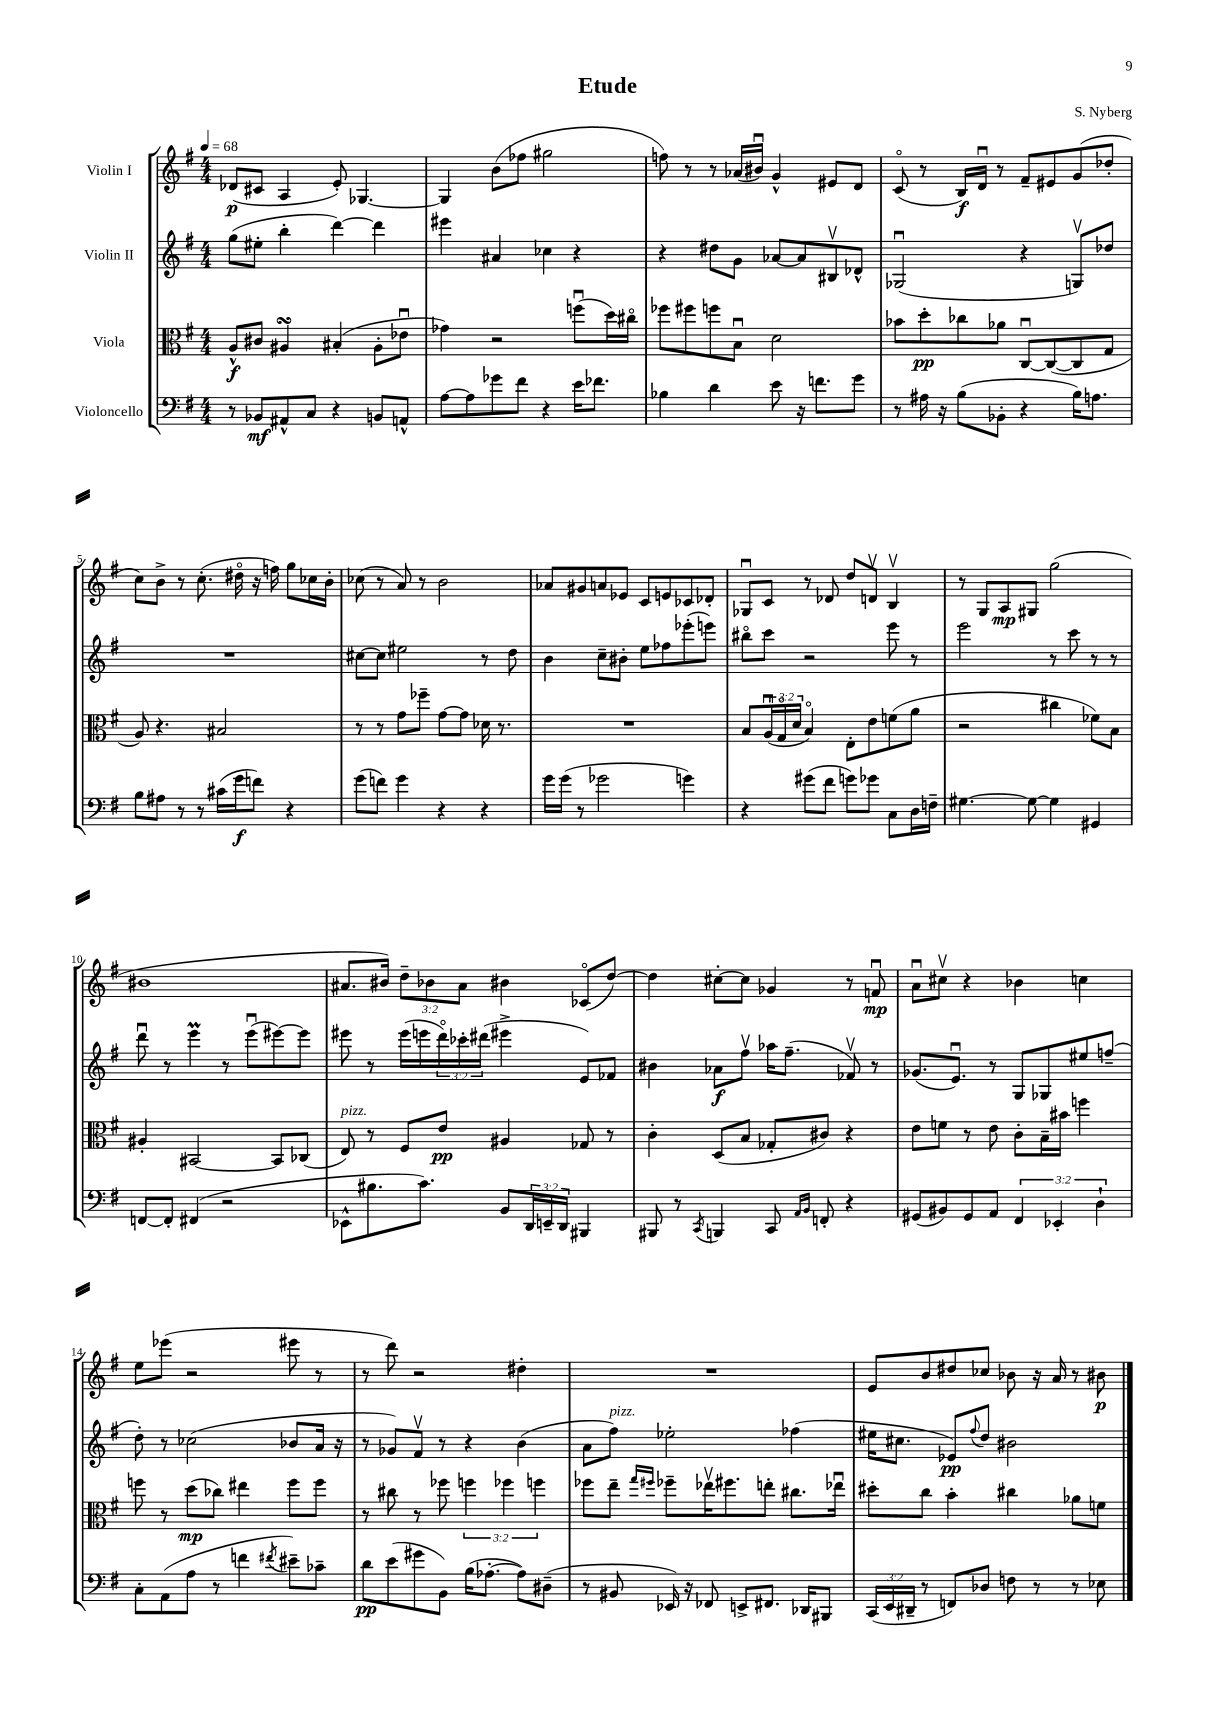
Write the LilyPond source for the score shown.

\header { title = "Etude" composer = "S. Nyberg" }
<<
\new StaffGroup <<
\new Staff = "s0" \with { instrumentName = "Violin I" } {
    \clef treble \key g \major \numericTimeSignature \time 4/4 \override Staff.TupletNumber.text = #tuplet-number::calc-fraction-text \tempo 4 = 68
    des'8\p( cis'8 a4 e'8-.) ges4.~ |
    ges4 b'8( fes''8 gis''2 |
    f''8) r8 r8 aes'16( bis'16\downbow) g'4-^ eis'8 d'8 |
    c'8\flageolet( r8 b16\f) d'16\downbow r8 fis'8-- eis'8 g'8( des''8-. |
    c''8) b'8-> r8 c''8.-.( dis''16\flageolet r16 f''16) g''8 ces''16 b'16-. |
    ces''8( r8 a'8) r8 b'2 |
    aes'8 gis'8 a'8 ees'8 c'8 e'8 ces'8 des'8-. |
    ges8\downbow c'8 r8 des'8 d''8 d'8\upbow b4\upbow |
    r8 g8 a8\mp gis8 g''2( |
    bis'1 |
    ais'8. bis'16) \tuplet 3/2 { d''8-- bes'8 ais'8 } bis'4 ces'8\flageolet( d''8~) |
    d''4 cis''8~-. cis''8 ges'4 r8 f'8\downbow\mp |
    a'8\downbow cis''8\upbow r4 bes'4 c''4 |
    e''8 ees'''8( r2 eis'''8 r8 |
    r8 d'''8) r2 dis''4-. |
    R1 |
    e'8 b'8 dis''8 ces''8 bes'8 r16 a'16 r8 bis'8\p \bar "|." |
}
\new Staff = "s1" \with { instrumentName = "Violin II" } {
    \clef treble \key g \major \numericTimeSignature \time 4/4 \override Staff.TupletNumber.text = #tuplet-number::calc-fraction-text
    g''8( eis''8-. b''4-. d'''4~) d'''4 |
    eis'''4 ais'4 ces''4 r4 |
    r4 dis''8 g'8 aes'8~ aes'8 bis8\upbow des'8-^ |
    ges2\downbow( r4 g8\upbow) des''8 |
    R1 |
    cis''8~ cis''8 eis''2 r8 d''8 |
    b'4 c''8-- bis'8-. e''8 fes''8 ees'''8-.( e'''8) |
    bis''8\flageolet c'''8 r2 e'''8 r8 |
    e'''2 r8 c'''8 r8 r8 |
    d'''8\downbow r8 e'''4\prall r8 e'''8\downbow( eis'''8~) eis'''8 |
    eis'''8 r8 eis'''16( e'''16 \tuplet 3/2 { d'''16\flageolet) ces'''16-. dis'''16( } eis'''4-> e'8) fes'8 |
    bis'4 aes'8\f fis''8\upbow aes''16 fis''8.--( fes'8\upbow) r8 |
    ges'8.( e'8.\downbow) r8 g8 ges8 eis''8 f''8--( |
    d''8-.) r8 ces''2( bes'8 a'16 r16 |
    r8 ges'8) fis'8\upbow r8 r4 b'4( |
    a'8 fis''8^\markup { \italic "pizz." }) ees''2-. fes''4( |
    eis''16 cis''8. ees'8\pp) \appoggiatura { fis''8 } d''8 bis'2 \bar "|." |
}
\new Staff = "s2" \with { instrumentName = "Viola" } {
    \clef alto \key g \major \numericTimeSignature \time 4/4 \override Staff.TupletNumber.text = #tuplet-number::calc-fraction-text
    a8-^\f cis'8 ais4\turn bis4-.( ais8-. ees'8\downbow |
    ges'4) r2 f''8\downbow( d''16) cis''16\flageolet |
    fes''8 fis''8 f''8 b8\downbow d'2 |
    bes'8 d''8-.\pp ces''8 aes'8 c8~\downbow c8~( c8 g8 |
    a8) r4. bis2 |
    r8 r8 g'8 fes''8-- g'8~ g'8 des'16 r8. |
    R1 |
    b8 \tuplet 3/2 { a16\downbow( g16\flageolet d'16 } b4\flageolet) e8-. e'8 f'8( a'8 |
    r2 cis''4 fes'8) b8 |
    ais4-. bis,2~ bis,8 ces8( |
    e8^\markup { \italic "pizz." }) r8 fis8 e'8\pp ais4 ges8 r8 |
    c'4-. d8( b8 ges8-. cis'8) r4 |
    e'8 f'8 r8 e'8 c'8-. b16-- bis'16 f''4 |
    f''8 r8 d''8\mp( ces''8) eis''4 f''8 f''8 |
    r8 cis''8 r8 fes''8 \tuplet 3/2 { f''4 fes''4 f''4 } |
    fes''8 e''8-- \grace { g''16 fis''16 } fes''8-- ees''16\upbow fis''8. e''8-. cis''8. ees''16\downbow |
    dis''8-. c''8 b'4-. cis''4 aes'8 f'8 \bar "|." |
}
\new Staff = "s3" \with { instrumentName = "Violoncello" } {
    \clef bass \key g \major \numericTimeSignature \time 4/4 \override Staff.TupletNumber.text = #tuplet-number::calc-fraction-text
    r8 bes,8\mf ais,8-^ c8 r4 b,8 a,8-^ |
    a8~ a8 ges'8 fis'8 r4 e'16 fes'8. |
    bes4 d'4 e'8 r16 f'8. g'8 |
    r8 ais16 r16 b8( bes,8-. r4 b16) a8. |
    b8 ais8 r8 r8 cis'16( g'16\f f'8) r4 |
    g'8( f'8) g'4 r4 r4 |
    g'16 g'16( r8 ges'2 g'4) |
    r4 gis'8( fis'8 g'8) ges'8 c8 d16 f16-- |
    gis4.~ gis8~ gis4 gis,4 |
    f,8~ f,8-. fis,4( r2 |
    ees,8-^ bis8. c'8.) b,8 \tuplet 3/2 { d,16 e,16-- d,16 } bis,,4 |
    bis,,8 r8 \acciaccatura { c,8 } b,,4 c,8 \grace { a,16 b,16 } f,8-. r4 |
    gis,8( bis,8) gis,8 a,8 \tuplet 3/2 { fis,4 ees,4-. d4-! } |
    c8-. a,8( a8 r8 f'4 \acciaccatura { fis'8 } eis'8--) ces'8-- |
    d'8\pp e'8( gis'8 b,8) b16( aes8.~-. aes8) dis8--( |
    r8 bis,8 ees,16) r16 fes,8 e,8-> fis,8. des,16 bis,,8 |
    \tuplet 3/2 { c,16( e,16 dis,16-- } r8 f,8) des8 f8 r8 r8 ees8 \bar "|." |
}
>>
>>
